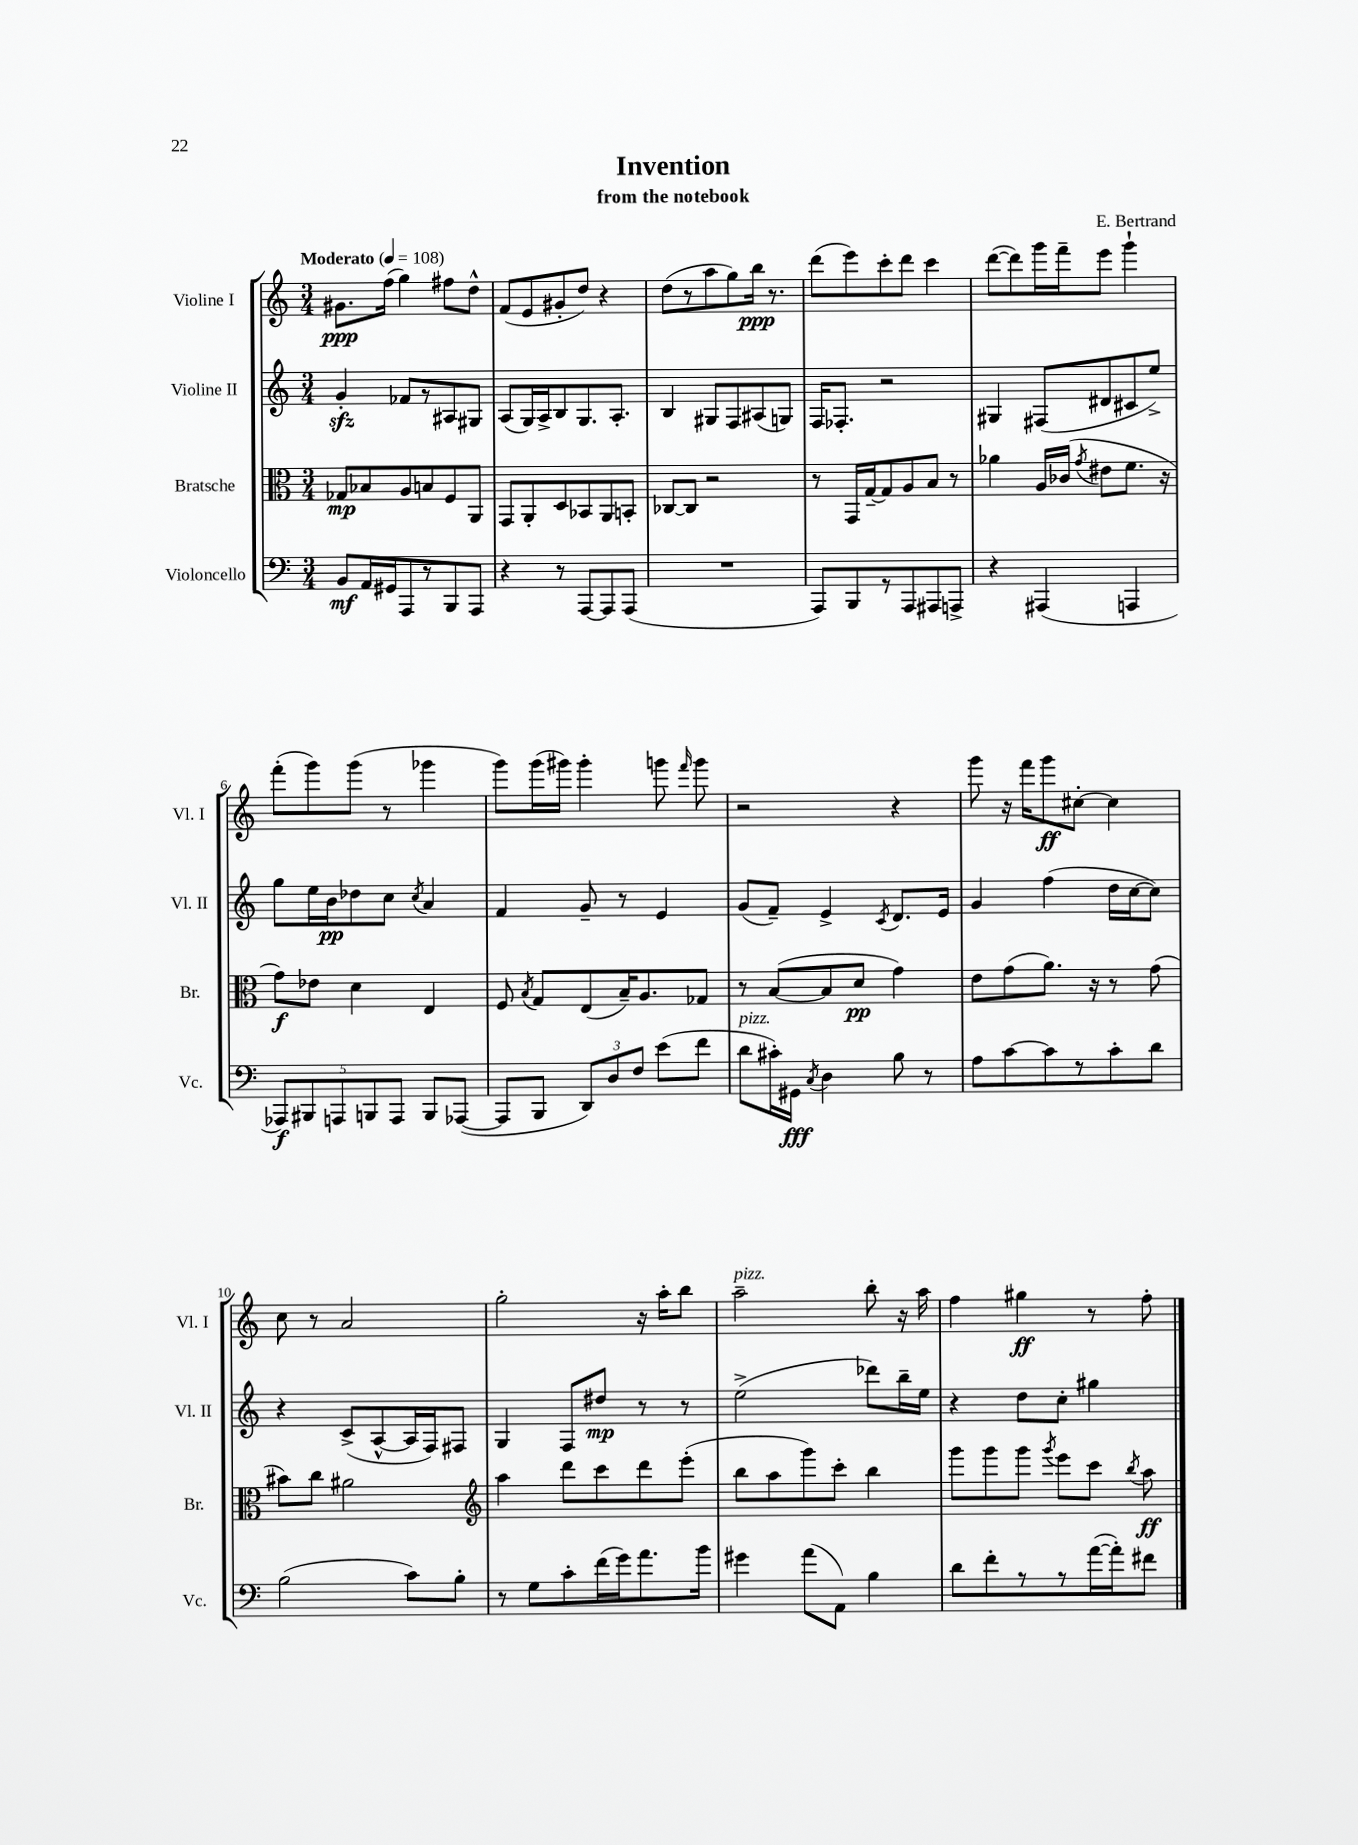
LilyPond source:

\header { title = "Invention" composer = "E. Bertrand" subtitle = "from the notebook" }
<<
\new StaffGroup <<
\new Staff = "s0" \with { instrumentName = "Violine I" shortInstrumentName = "Vl. I" } {
    \clef treble \key c \major \numericTimeSignature \time 3/4 \tempo "Moderato" 4 = 108
    \autoBeamOff gis'8.[\ppp f''16]( g''4) fis''8[ d''8]-^ |
    f'8[( e'8 gis'8-. d''8]) r4 |
    d''8[( r8 a''8 g''8) b''16]\ppp r8. |
    d'''8[( e'''8) c'''8-. d'''8] c'''4 |
    d'''8[~( d'''8) g'''16 f'''16-- e'''8] g'''4-! |
    f'''8[-.( g'''8) g'''8]( r8 ges'''4 |
    g'''8[) g'''16( gis'''16]) gis'''4-. g'''8 \grace { f'''16 } g'''8 |
    r2 r4 |
    g'''8 r16 f'''16[ g'''8\ff cis''8]~-. cis''4 |
    c''8 r8 a'2 |
    g''2-. r16 a''16[-. b''8] |
    a''2--^\markup { \italic "pizz." } b''8-. r16 a''16 |
    f''4 gis''4\ff r8 f''8-. \bar "|." |
}
\new Staff = "s1" \with { instrumentName = "Violine II" shortInstrumentName = "Vl. II" } {
    \clef treble \key c \major \numericTimeSignature \time 3/4
    \autoBeamOff g'4-.\sfz fes'8[ r8 ais8 gis8] |
    a8[( g16) a16-> b8 g8. a8.]-. |
    b4 gis8[ f8 ais8( g8]) |
    f16[ fes8.]-. r2 |
    gis4 fis8[( dis'8 cis'8 e''8]->) |
    g''8[ e''16 b'16\pp des''8 c''8] \acciaccatura { c''8 } a'4 |
    f'4 g'8-- r8 e'4 |
    g'8[( f'8]--) e'4-> \acciaccatura { c'8 } d'8.[ e'16] |
    g'4 f''4( d''16[ c''16~ c''8]) |
    r4 c'8[->( a8~-^ a16 f16) fis8] |
    g4 f8[ dis''8]\mp r8 r8 |
    e''2->( des'''8[) b''16-- e''16] |
    r4 d''8[ c''8]-. gis''4 \bar "|." |
}
\new Staff = "s2" \with { instrumentName = "Bratsche" shortInstrumentName = "Br." } {
    \clef alto \key c \major \numericTimeSignature \time 3/4
    \autoBeamOff ges8[\mp bes8 a8 b8 f8 a,8] |
    g,8[ a,8-. d8 bes,8 a,8 b,8]-. |
    ces8[~ ces8] r2 |
    r8 g,16[ g16~-- g8 a8 b8] r8 |
    aes'4 a16[ ces'16]( \acciaccatura { g'8 } eis'8[ f'8.] r16 |
    g'8[\f) ees'8] d'4 e4 |
    f8 \acciaccatura { b8 } g8[ e8( b16--) a8. ges8] |
    r8 b8[~( b8 d'8]\pp g'4) |
    e'8[ g'8( a'8.]) r16 r8 g'8( |
    bis'8[) c''8] ais'2 |
    \clef treble a''4 d'''8[ c'''8 d'''8 e'''8]-.( |
    b''8[ a''8 g'''8) c'''8]-. b''4 |
    g'''8[ g'''8 g'''8] \acciaccatura { g'''8 } e'''8[ c'''8] \acciaccatura { b''8 } a''8\ff \bar "|." |
}
\new Staff = "s3" \with { instrumentName = "Violoncello" shortInstrumentName = "Vc." } {
    \clef bass \key c \major \numericTimeSignature \time 3/4
    \autoBeamOff b,8[\mf a,16 gis,16 a,,8 r8 b,,8 a,,8] |
    r4 r8 a,,8[~ a,,8 a,,8]( |
    R2. |
    a,,8[) b,,8 r8 a,,8 ais,,8 a,,8]-> |
    r4 ais,,4( a,,4 |
    \tuplet 5/4 { aes,,8[\f) bis,,8 a,,8 b,,8 a,,8] } b,,8[ aes,,8]~( |
    aes,,8[ b,,8] \tuplet 3/2 { d,8[) d8 f8] } e'8[( f'8] |
    d'8[^\markup { \italic "pizz." } cis'16-.) gis,16]\fff \acciaccatura { c8 } d4 b8 r8 |
    a8[ c'8~ c'8 r8 c'8-. d'8] |
    b2( c'8[) b8]-. |
    r8 g8[ c'8-. f'16( g'16) a'8. b'16] |
    gis'4 a'8[( a,8]) b4 |
    d'8[ f'8-. r8 r8 a'16~( a'16-.) fis'8] \bar "|." |
}
>>
>>
